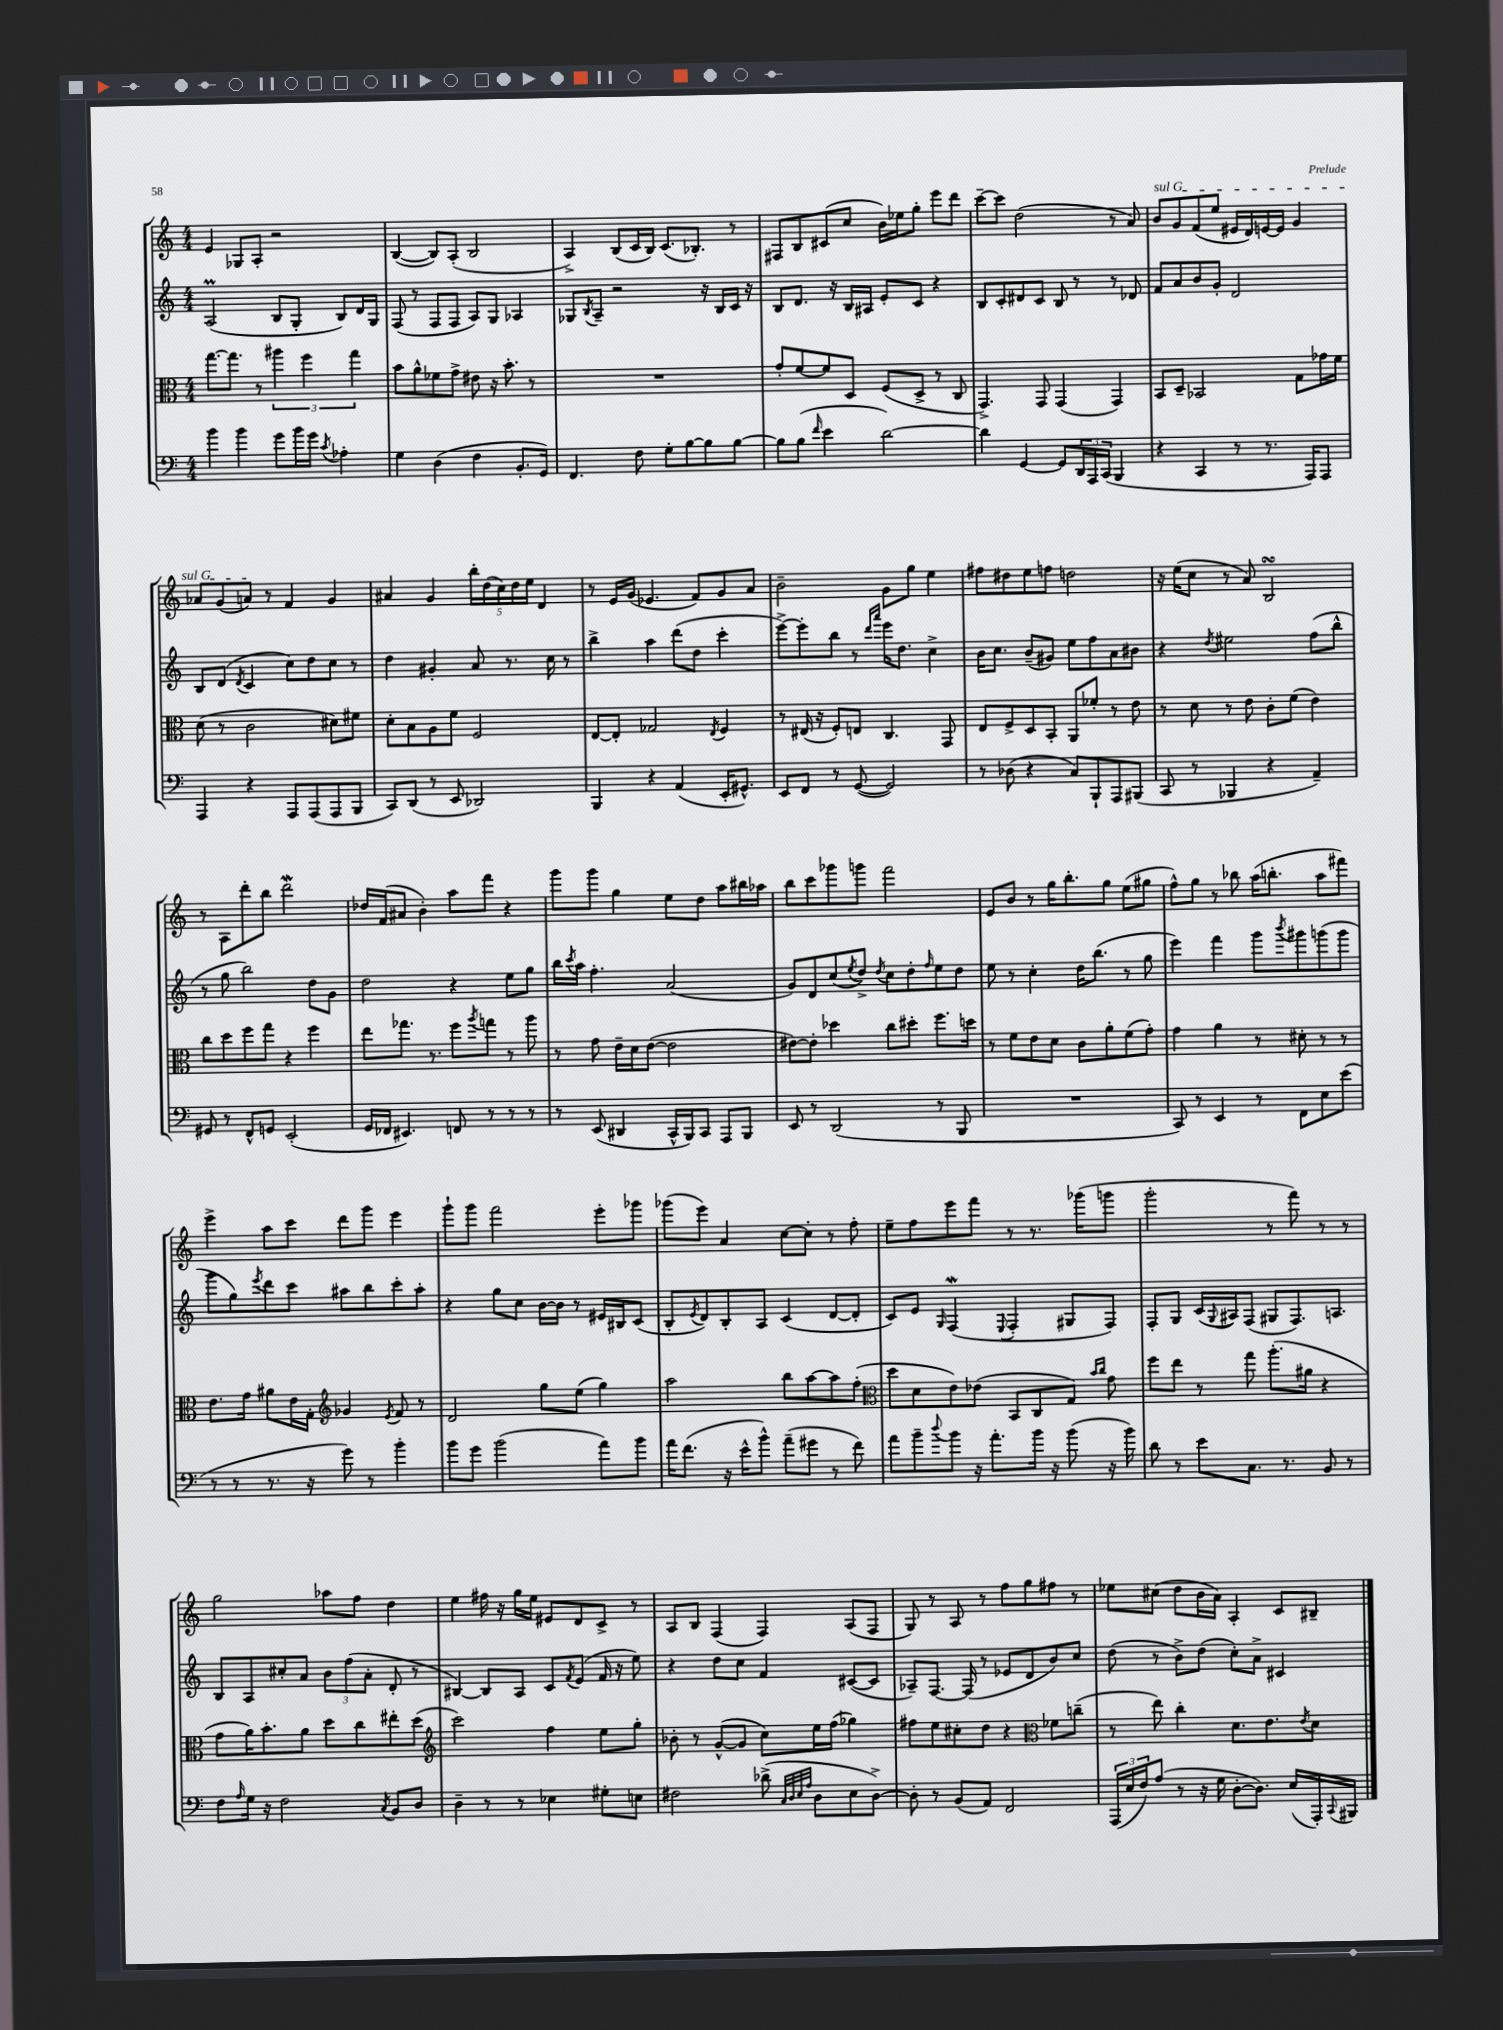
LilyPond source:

<<
\new StaffGroup <<
\new Staff = "s0" {
    \clef treble \key c \major \numericTimeSignature \time 4/4
    e'4 ges8 a8-. r2 |
    b4~( b8) a8-.( b2 |
    a4->) b8( c'16 b16) c'8.( bes8.-.) r8 |
    fis8 b8 cis'8( c''8 b'16) ees''16 g''8-. e'''8 d'''8 |
    c'''8~-- c'''8 d''2( r8 a'8) |
    \once \override TextSpanner.bound-details.left.text = \markup { \italic "sul G" } b'8\startTextSpan g'8 f'8( e''8 eis'16 d'16) e'16~ e'16 g'4 |
    aes'8 g'8( a'8\stopTextSpan) r8 f'4 g'4 |
    ais'4 g'4 \tuplet 5/4 { b''16-. d''16( c''16) d''16 e''16 } d'4 |
    r8 e'16 g'16( ees'4. f'8) g'8 a'8 |
    b'2-- g'8 g''8 e''4 |
    fis''8 dis''8 e''8 f''8 d''2 |
    r16 e''16( c''8 r8 a'8) b2\turn |
    r8 a8 d'''8-. b''8 d'''2\mordent |
    des''16 f'16( ais'8 b'4-.) a''8 f'''8 r4 |
    g'''8 g'''8 g''4 e''8 d''8 a''8 bis''16 aes''16 |
    b''8 c'''8 ges'''8 g'''8 f'''2 |
    e'8 b'8 r8 g''16 b''8.-. g''8 e''8( gis''8 |
    f''8-^) g''8 r8 bes''8 a''16( b''8.-. a''8 fis'''8) |
    e'''4-> a''8 c'''8 d'''8 g'''8 e'''4 |
    g'''8-! g'''8 f'''2 e'''8-. ges'''8 |
    ges'''8( e'''8) a'4 c''8~ c''8-. r8 f''8-. |
    e''8-- f''8 e'''8 f'''8 r8 r8. ges'''16( g'''8 |
    g'''2-. r8 f'''8) r8 r8 |
    g''2 aes''8 f''8 d''4 |
    e''4 fis''16 r16 g''16 e''16 eis'8 d'8 c'8-> r8 |
    a8 b8 f4( f4) a8( f8 |
    g8) r8 a8 r8 f''8 g''8 fis''8 r8 |
    ees''8 cis''8( d''8 b'16 a'16) a4-. c'8 bis8-- \bar "|." |
}
\new Staff = "s1" {
    \clef treble \key c \major \numericTimeSignature \time 4/4
    a2\prall( b8 g8-. b8) d'16 g16 |
    f8( r8 f8 f8 a8) g8 aes4 |
    ges8 \acciaccatura { b8 } a8-- r2 r16 b16 c'16 r16 |
    b8 d'8. r16 b16 ais16 e'8-. c'8 r4 |
    b8 c'8-. dis'8 c'8 b8 r8 r8 des'8 |
    f'8 a'8 b'8 g'8-. d'2 |
    b8 d'8( \acciaccatura { d'8 } c'4 c''8) d''8 c''8 r8 |
    d''4 gis'4-. a'8 r8. c''16 r8 |
    b''4-> a''4 d'''8( d''8 c'''4-. |
    e'''8~->) e'''8-. b''8 r8 \grace { d'''16 a'''16 } e'''16 d''8. c''4-> |
    b'16 c''8. b'8--( gis'8) e''8 f''8 a'8 bis'8 |
    r4 \acciaccatura { d''8 } eis''2 f''8( b''8-^ |
    r8 g''8 b''2) d''8 g'8 |
    d''2 r4 e''8 g''8 |
    b''16 \acciaccatura { c'''8 } a''16 f''4.-. a'2( |
    g'8) d'8 c''8( \acciaccatura { e''8 } d''8->) \acciaccatura { d''8 } c''8 d''8-. \grace { f''16 } e''8 d''8 |
    e''8 r8 c''4-. d''16 b''8.( r8 g''8 |
    e'''4) f'''4 g'''8 \acciaccatura { b'''8 } gis'''8 g'''8( g'''8 |
    g'''8 g''8) \acciaccatura { e'''8 } d'''8 c'''8 ais''8 b''8 c'''8-. ais''8-. |
    r4 g''8 c''8 b'16~ b'16 r8 eis'16 bis16 c'8( |
    b8-. \acciaccatura { e'8 } d'8) b8-. a8 c'4( d'8~ d'8-. |
    c'8) e'8 \grace { g16 } f4\mordent( \appoggiatura { e8 } f4-. gis8 f8) |
    f8-. g8 c'16( \appoggiatura { g8 } ais16) f8( gis8 f8.) a8. |
    b8 a8 cis''8-. a'8 \tuplet 3/2 { b'8 f''8( a'8-. } d'8-. r8 |
    bis4~) bis8 a8 c'8 \acciaccatura { f'8 } e'8( f'16 r16 e''8) |
    r4 d''8 c''8 f'4 cis'8~( cis'8 |
    aes8--) f8.~ f16( r8 ees'8 d'8 b'8) c''8 |
    d''8( r8 b'8->) d''8( c''8-.) a'8-> cis'4 \bar "|." |
}
\new Staff = "s2" {
    \clef alto \key c \major \numericTimeSignature \time 4/4
    g''8.~ g''8. r8 \tuplet 3/2 { ais''4 f''4 g''4 } |
    b'8 a'8-^ fes'8 g'8-> eis'8 r16 b'8.-. r8 |
    R1 |
    g'8-. f'8~ f'8 d8 f8( d8-> r8 c8 |
    g,4.->) g,8 g,4( g,4) |
    b,8 d8-- bes,2 g8 ges'16 f'16 |
    d'8( r8 c'2 dis'8) fis'8 |
    d'8-. b8 a8 f'8 f2 |
    e8~ e8-. ges2 \acciaccatura { e8 } f4 |
    r8 eis16( r16 f8-.) e8 c4. g,8 |
    e8 f8-> d8 b,8-. a,8 fes'8-. r8 e'8 |
    r8 d'8 r8 e'8 c'8-. f'8( e'4) |
    c''8 d''8 f''8 g''8 r4 f''4 |
    e''8 ges''8. r8. f''8 \acciaccatura { a''8 } g''8 r8 a''8 |
    r8 g'8 e'16-- d'16 e'8~( e'2 |
    eis'8~) eis'8-. des''4 c''8 dis''8-. f''8. d''16 |
    r8 f'8 e'8 d'8 c'8 a'8-. f'8( g'8-.) |
    g'4 a'4 r8 dis'8-. r8 r8 |
    e'8. g'16 ais'8 e'16 g16-. \clef treble ges'4 \acciaccatura { e'8 } f'8 r8 |
    d'2 g''8 e''8( g''4) |
    a''2 b''8 a''8~ a''8 f''8-.( |
    \clef alto d''8 d'8 e'8) ees'8( b,8 c8 g8) \grace { b'16 c''16 } g'8 |
    f''8 e''8 r8 g''8 a''8.-.( ais'16 r4 |
    g'8 a'16) b'8.-. a'8 d''8 c''8 eis''8-. d''8( |
    \clef treble c'''2) f''4 e''8 g''8-. |
    bes'8-. r8 g'8~-^( g'8 c''8) e''16 f''16( ges''4) |
    fis''8 e''8 cis''8-. d''8 r4 \clef alto fes'8 c''8--( |
    r8 e''8) c''4-. d'8. e'8. \acciaccatura { e'8 } d'8 \bar "|." |
}
\new Staff = "s3" {
    \clef bass \key c \major \numericTimeSignature \time 4/4
    b'4 b'4 g'8 b'16 g'16 \acciaccatura { c'8 } aes4-. |
    g4 d4( f4 b,8.-. g,16) |
    f,4. f8 g8-. b8~ b8 b8~ |
    b8 b8( \grace { f'16 } e'4 d'2~) |
    d'4 g,4~ g,8 \tuplet 3/2 { d,16 a,,16 c,16( } b,,4 |
    r4 c,4 r8 r8. a,,16) a,,8 |
    a,,4 r4 a,,8 a,,8( a,,8 b,,8 |
    c,8) d,8( r8 e,8 des,2) |
    b,,4 r4 a,4( e,16-. gis,8.-^) |
    e,8 f,8 r8 g,8~( g,2) |
    r8 des8( r4 c8) b,,8-! a,,8 bis,,8( |
    c,8 r8 bes,,4 r4 a,4--) |
    gis,8 r8 f,8-^ g,8 e,2-.( |
    g,16 fes,16 eis,4.) f,8 r8 r8 r8 |
    r8 e,8( dis,4 c,16-^ b,,16) c,8 a,,8 b,,8 |
    e,8 r8 d,2( r8 b,,8 |
    R1 |
    c,8) r8 e,4 r8 f,8 e8 e'8( |
    r8 r8 r8. r16 g'8) r8 b'4-. |
    b'8 g'8 b'2( a'8) b'8 |
    a'16 f'8.( r16 e'16-^ b'8-^) a'8--( gis'8 r8 f'8) |
    a'8 b'8-- \appoggiatura { d''8 } b'8 r16 a'8.-. b'16 r16 b'8( r16 b'16) |
    d'8 r8 e'8 c8. r8. b,8 r8 |
    f8 \grace { a16 } g16 r16 f2 \acciaccatura { c8 } b,8 d8 |
    d4-- r8 r8 ees4 gis8-. e8 |
    fis2 des'8->( \grace { c32 d32 e32 a32 } d8 e8 d8~->) |
    d8-. r8 b,8( a,8) f,2 |
    \tuplet 3/2 { a,,16( e16 f16) } a8( r8 r16 g16 d8~-. d8.) e16( a,,16-.) \appoggiatura { c,8 } bis,,16 \bar "|." |
}
>>
>>
\layout { \context { \Score \remove "Bar_number_engraver" } }
